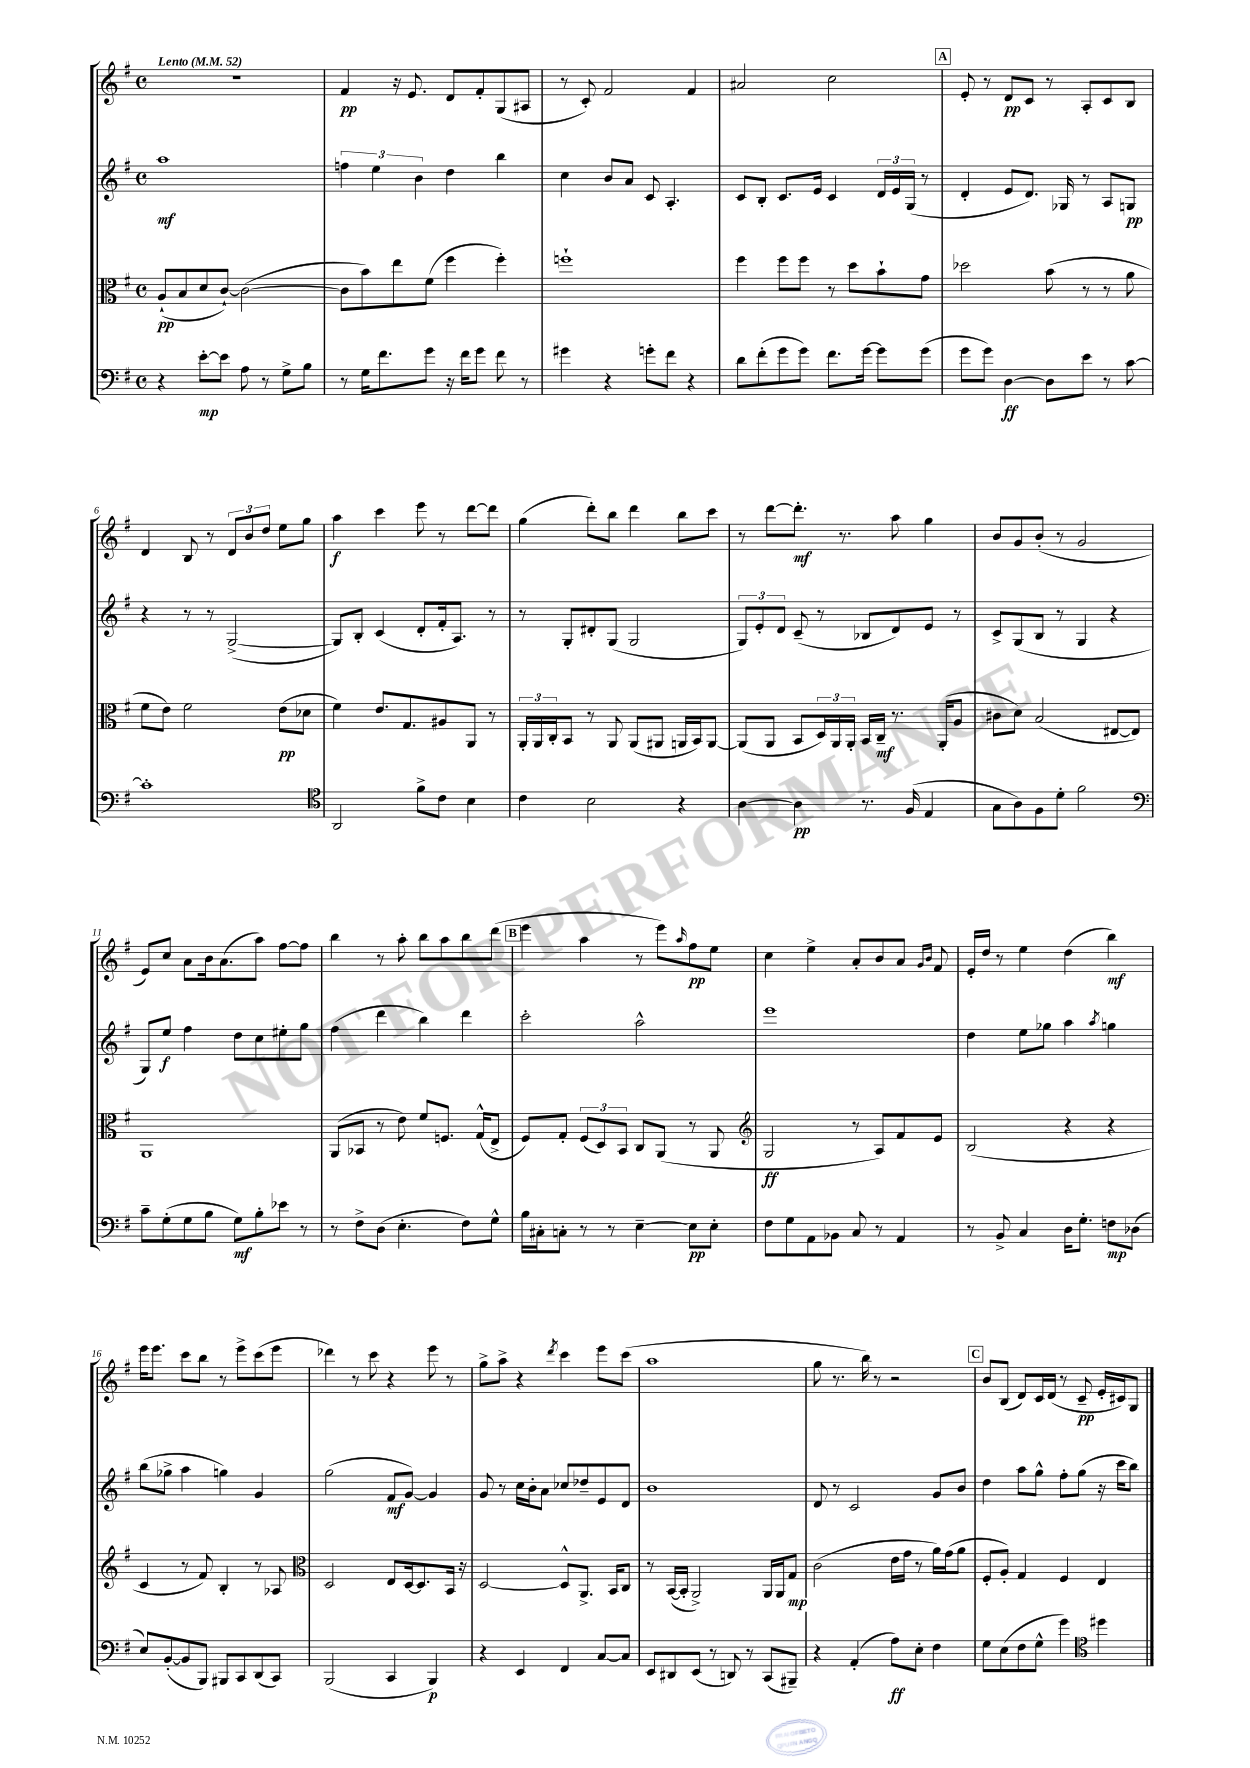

**kern	**dynam	**kern	**dynam	**kern	**dynam	**kern	**dynam
*part4	*part4	*part3	*part3	*part2	*part2	*part1	*part1
*staff4	*staff4	*staff3	*staff3	*staff2	*staff2	*staff1	*staff1
*clefF4	*	*clefC3	*	*clefG2	*	*clefG2	*
*k[f#]	*	*k[f#]	*	*k[f#]	*	*k[f#]	*
*M4/4	*	*M4/4	*	*M4/4	*	*M4/4	*
*met(c)	*	*met(c)	*	*met(c)	*	*met(c)	*
*MM52	*	*MM52	*	*MM52	*	*MM52	*
=1	=1	=1	=1	=1	=1	=1	=1
!	!	!	!	!	!	!LO:TX:a:B:t=Lento	!
4r	.	(8A`/L	pp	1aa	mf	1r	.
.	.	8B/	.	.	.	.	.
[8e'\L	mp	8d/	.	.	.	.	.
8e\J]	.	[8c`/J)	.	.	.	.	.
8A\	.	(2c\_	.	.	.	.	.
8r	.	.	.	.	.	.	.
8G^\L	.	.	.	.	.	.	.
8B\J	.	.	.	.	.	.	.
=2	=2	=2	=2	=2	=2	=2	=2
8r	.	8c\L]	.	6ffn\	.	4f#/	pp
16G\KL	.	8b\)	.	.	.	.	.
.	.	.	.	6ee\	.	.	.
8.f#\	.	.	.	.	.	.	.
.	.	8ee\	.	.	.	16r	.
.	.	.	.	.	.	8.e/	.
.	.	.	.	6b\	.	.	.
8g\J	.	(8f#\J	.	.	.	.	.
16r	.	4ff#\	.	4dd\	.	8d/L	.
16f#\KL	.	.	.	.	.	.	.
8g\J	.	.	.	.	.	8f#'/	.
8f#\	.	4ff#'\)	.	4bb\	.	(8G/	.
8r	.	.	.	.	.	8A#X/J	.
=3	=3	=3	=3	=3	=3	=3	=3
4g#X\	.	1ffn`	.	4cc\	.	8r	.
.	.	.	.	.	.	8c'/)	.
4r	.	.	.	8b/L	.	2f#/	.
.	.	.	.	8a/J	.	.	.
8gn'\L	.	.	.	8c/	.	.	.
8f#\J	.	.	.	4.A'/	.	.	.
4r	.	.	.	.	.	4f#/	.
=4	=4	=4	=4	=4	=4	=4	=4
8d\L	.	4ff#\	.	8c/L	.	2a#X/	.
(8f#'\	.	.	.	8B'/J	.	.	.
8g\	.	8ff#\L	.	8.c/L	.	.	.
8g\J)	.	8ff#\J	.	.	.	.	.
.	.	.	.	16e/Jk	.	.	.
8.f#\L	.	8r	.	4c/	.	2cc\	.
.	.	8dd\L	.	.	.	.	.
[16g\Jk	.	.	.	.	.	.	.
8g\L]	.	8b`\	.	24d/LL	.	.	.
.	.	.	.	24e/	.	.	.
.	.	.	.	(24G/JJ	.	.	.
(8g\J	.	8g\J	.	8r	.	.	.
!!LO:REH:place=s1:t=A
=5	=5	=5	=5	=5	=5	=5	=5
8g\L	.	2dd-X\	.	4d'/	.	8e'/	.
8g\J)	.	.	.	.	.	8r	.
[4D\	ff	.	.	8e/L	.	8d/L	pp
.	.	.	.	8.d/J)	.	8c/J	.
8D\L]	.	(8b\	.	.	.	8r	.
.	.	.	.	16G-X/	.	.	.
8e\J	.	8r	.	8r	.	8A'/L	.
8r	.	8r	.	8A/L	.	8c/	.
[8c\	.	8a\	.	8Gn/J	pp	8B/J	.
!!LO:LB:g=z
=6	=6	=6	=6	=6	=6	=6	=6
1c']	.	8f#\L	.	4r	.	4d/	.
.	.	8e\J)	.	.	.	.	.
.	.	2f#\	.	8r	.	8B/	.
.	.	.	.	8r	.	8r	.
.	.	.	.	([2G^/	.	12d/L	.
.	.	.	.	.	.	12b/	.
.	.	.	.	.	.	12dd/J	.
.	.	(8e\L	pp	.	.	8ee\L	.
.	.	8d-X\J	.	.	.	8gg\J	.
=7	=7	=7	=7	=7	=7	=7	=7
*clefC4	*	*	*	*	*	*	*
2AA/	.	4f#\)	.	8G/L])	.	4aa\	f
.	.	.	.	8B'/J	.	.	.
.	.	8.e/L	.	(4c/	.	4ccc\	.
.	.	8.G/	.	.	.	.	.
8f#^\L	.	.	.	8d'/L	.	8eee\	.
8c\J	.	8A#X/	.	16f#'/k	.	8r	.
.	.	.	.	8.A/J)	.	.	.
4B\	.	8AA/J	.	.	.	[8ddd\L	.
.	.	8r	.	8r	.	8ddd\J]	.
=8	=8	=8	=8	=8	=8	=8	=8
4c\	.	24AA'/LL	.	8r	.	(4gg\	.
.	.	24AA/	.	.	.	.	.
.	.	24C'/J	.	.	.	.	.
.	.	8BB/J	.	8G'/L	.	.	.
2B\	.	8r	.	8d#X'/	.	8ddd'\L)	.
.	.	8AA/	.	(8G/J	.	8bb\J	.
.	.	(8AA/L	.	2G/	.	4ddd\	.
.	.	8AA#X/J	.	.	.	.	.
4r	.	16AAn/LL	.	.	.	8bb\L	.
.	.	16BB/J)	.	.	.	.	.
.	.	[8AA/J	.	.	.	8ccc\J	.
=9	=9	=9	=9	=9	=9	=9	=9
[4A\	.	(8AA/L]	.	12G/L)	.	8r	.
.	.	.	.	12e'/	.	.	.
.	.	8AA/J	.	.	.	[8ddd\L	.
.	.	.	.	12d/J	.	.	.
4A\]	pp	8BB/L	.	(8c~/	.	8.ddd'\J]	mf
.	.	24D/L)	.	8r	.	.	.
.	.	24AA/	.	.	.	.	.
.	.	.	.	.	.	8.r	.
.	.	24AA'/JJ	.	.	.	.	.
8.r	.	16BB/LL	.	8B-X/L	.	.	.
.	.	16C~/JJ	mf	.	.	.	.
.	.	8.r	.	8d/)	.	8aa\	.
(16F#/	.	.	.	.	.	.	.
4E/	.	.	.	8e/J	.	4gg\	.
.	.	(16AA'/KL	.	.	.	.	.
.	.	8A/J	.	8r	.	.	.
=10	=10	=10	=10	=10	=10	=10	=10
8G\L	.	8c#X\L	.	8c^/L	.	8b/L	.
8A\)	.	8d\J)	.	(8G/	.	8g/	.
8F#\	.	(2B/	.	8B/J	.	(8b'/J	.
8d'\J	.	.	.	8r	.	8r	.
2f#\	.	.	.	4G/	.	2g/	.
.	.	[8E#X/L	.	4r	.	.	.
.	.	8E#/J])	.	.	.	.	.
!!LO:LB:g=z
=11	=11	=11	=11	=11	=11	=11	=11
*clefF4	*	*	*	*	*	*	*
8c~\L	.	1AA	.	8G/L)	.	8e/L)	.
(8G'\	.	.	.	8ee/J	f	8cc/J	.
8G\	.	.	.	4ff#\	.	8a\L	.
8B\J	.	.	.	.	.	16b\k	.
.	.	.	.	.	.	(8.a\	.
8G\L)	mf	.	.	8dd\L	.	.	.
8B'\	.	.	.	8cc\	.	8aa\J)	.
8e-X\J	.	.	.	8ee#X'\	.	[8ff#\L	.
8r	.	.	.	8gg\J	.	8ff#\J]	.
=12	=12	=12	=12	=12	=12	=12	=12
8r	.	(8AA/L	.	(4ff#\	.	4bb\	.
8F#^\L	.	8BB-X/J	.	.	.	.	.
(8D\J	.	8r	.	4ddd\	.	8r	.
4.E'\	.	8e\)	.	.	.	8aa'\	.
.	.	8f#/L	.	4bb\)	.	8bb\L	.
.	.	8.Fn/J	.	.	.	8aa\	.
8F#\L)	.	.	.	4ddd\	.	8bb\	.
.	.	(16G^^/KL	.	.	.	.	.
8G^^\J	.	8E^/J	.	.	.	(8ddd\J	.
!!LO:REH:place=s1:t=B
=13	=13	=13	=13	=13	=13	=13	=13
16B\LL	.	8F#/L)	.	2ccc'\	.	4eee\	.
16C#X'\J	.	.	.	.	.	.	.
8Cn'\J	.	8G'/J	.	.	.	.	.
8r	.	(12F#/L	.	.	.	4aa\	.
.	.	12D/)	.	.	.	.	.
8r	.	.	.	.	.	.	.
.	.	12BB/J	.	.	.	.	.
[4E~\	.	8C/L	.	2aa^^\	.	8r	.
.	.	(8AA/J	.	.	.	8eee\L)	.
.	.	.	.	.	.	16qqaa/	.
8E\L]	pp	8r	.	.	.	8ff#\	pp
8E'\J	.	8AA/	.	.	.	8ee\J	.
=14	=14	=14	=14	=14	=14	=14	=14
*	*	*clefG2	*	*	*	*	*
8F#\L	.	2G/	ff	1eee	.	4cc\	.
8G\	.	.	.	.	.	.	.
8AA\	.	.	.	.	.	4ee^\	.
8BB-X\J	.	.	.	.	.	.	.
8C/	.	8r	.	.	.	8a'/L	.
8r	.	8A/L)	.	.	.	8b/	.
4AA/	.	8f#/	.	.	.	8a/J	.
.	.	.	.	.	.	16qqg/LL	.
.	.	.	.	.	.	16qqb/JJ	.
.	.	8e/J	.	.	.	8f#/	.
=15	=15	=15	=15	=15	=15	=15	=15
8r	.	(2B/	.	4dd\	.	16e'/LL	.
.	.	.	.	.	.	16dd/JJ	.
8BB^/	.	.	.	.	.	8r	.
4C/	.	.	.	8ee\L	.	4ee\	.
.	.	.	.	8gg-X\J	.	.	.
16D\KL	.	4r	.	4aa\	.	(4dd\	.
8.G'\J	.	.	.	.	.	.	.
.	.	.	.	8qaa/	.	.	.
8Fn\L	mp	4r	.	4ggn\	.	4bb\)	mf
(8D-X\J	.	.	.	.	.	.	.
!!LO:LB:g=z
=16	=16	=16	=16	=16	=16	=16	=16
8E/L)	.	4c/	.	(8bb\L	.	16eee\KL	.
.	.	.	.	.	.	8.eee\J	.
([8BB'/	.	.	.	8gg-X^\J	.	.	.
8BB/]	.	8r	.	4aa\	.	8ccc\L	.
8BBB/J)	.	8f#/)	.	.	.	8bb\J	.
8BBB#X/L	.	4B'/	.	4ggn\)	.	8r	.
8CC/	.	.	.	.	.	8eee^\L	.
(8DD/	.	8r	.	4g/	.	(8ccc\	.
8CC/J)	.	8A-X/	.	.	.	8eee\J	.
=17	=17	=17	=17	=17	=17	=17	=17
*	*	*clefC3	*	*	*	*	*
(2BBB/	.	2D/	.	(2gg\	.	4ddd-X\)	.
.	.	.	.	.	.	8r	.
.	.	.	.	.	.	8ccc\	.
4CC/	.	8E/L	.	8f#/L	mf	4r	.
.	.	[16D/k	.	[8g/J)	.	.	.
.	.	8.D/]	.	.	.	.	.
4BBB/)	p	.	.	4g/]	.	8eee\	.
.	.	16BB/Jk	.	.	.	8r	.
.	.	16r	.	.	.	.	.
=18	=18	=18	=18	=18	=18	=18	=18
4r	.	[2D/	.	8g/	.	8gg^\L	.
.	.	.	.	8r	.	8aa^\J	.
4EE/	.	.	.	16cc\LL	.	4r	.
.	.	.	.	16b'\J	.	.	.
.	.	.	.	8a\J	.	.	.
.	.	.	.	.	.	8qddd/	.
4FF#/	.	8D^^/L]	.	8cc-X/L	.	4ccc\	.
.	.	8.AA^/J	.	8dd-X~/	.	.	.
[8C/L	.	.	.	8e/	.	8eee\L	.
.	.	16BB/KL	.	.	.	.	.
8C/J]	.	8C/J	.	8d/J	.	(8ccc\J	.
=19	=19	=19	=19	=19	=19	=19	=19
8EE/L	.	8r	.	1b	.	1aa	.
8DD#X/	.	([16BB/LL	.	.	.	.	.
.	.	16BB'/JJ]	.	.	.	.	.
(8EE/J	.	2AA^/)	.	.	.	.	.
8r	.	.	.	.	.	.	.
8DDn/)	.	.	.	.	.	.	.
8r	.	.	.	.	.	.	.
(8CC/L	.	16AA/LL	.	.	.	.	.
.	.	16AA/J	.	.	.	.	.
8BBB#X~/J)	.	8G/J	mp	.	.	.	.
=20	=20	=20	=20	=20	=20	=20	=20
4r	.	(2c\	.	8d/	.	8gg\	.
.	.	.	.	8r	.	8.r	.
(4AA'/	.	.	.	2c/	.	.	.
.	.	.	.	.	.	16bb\)	.
.	.	.	.	.	.	8r	.
8A\L)	ff	16e\LL	.	.	.	2r	.
.	.	16g\JJ	.	.	.	.	.
8E'\J	.	8r	.	.	.	.	.
4F#\	.	16a\LL)	.	8g/L	.	.	.
.	.	(16g\J	.	.	.	.	.
.	.	8a\J	.	8b/J	.	.	.
!!LO:REH:place=s1:t=C
=21	=21	=21	=21	=21	=21	=21	=21
8G\L	.	8F#'/L	.	4dd\	.	8b/L	.
(8E\	.	8A'/J)	.	.	.	(8B/J	.
8F#\	.	4G/	.	8aa\L	.	8d/L)	.
8G^^\J	.	.	.	8gg^^\J	.	16c/L	.
.	.	.	.	.	.	(16d/JJ	.
4g\)	.	4F#/	.	8ff#'\L	.	8r	.
.	.	.	.	(8gg\J	.	8c~/	pp
*clefC4	*	*	*	*	*	*	*
4dd#X\	.	4E/	.	16r	.	16e'/LL	.
.	.	.	.	16ccc\KL	.	16c#X/J)	.
.	.	.	.	8bb\J)	.	8G/J	.
==	==	==	==	==	==	==	==
*-	*-	*-	*-	*-	*-	*-	*-
